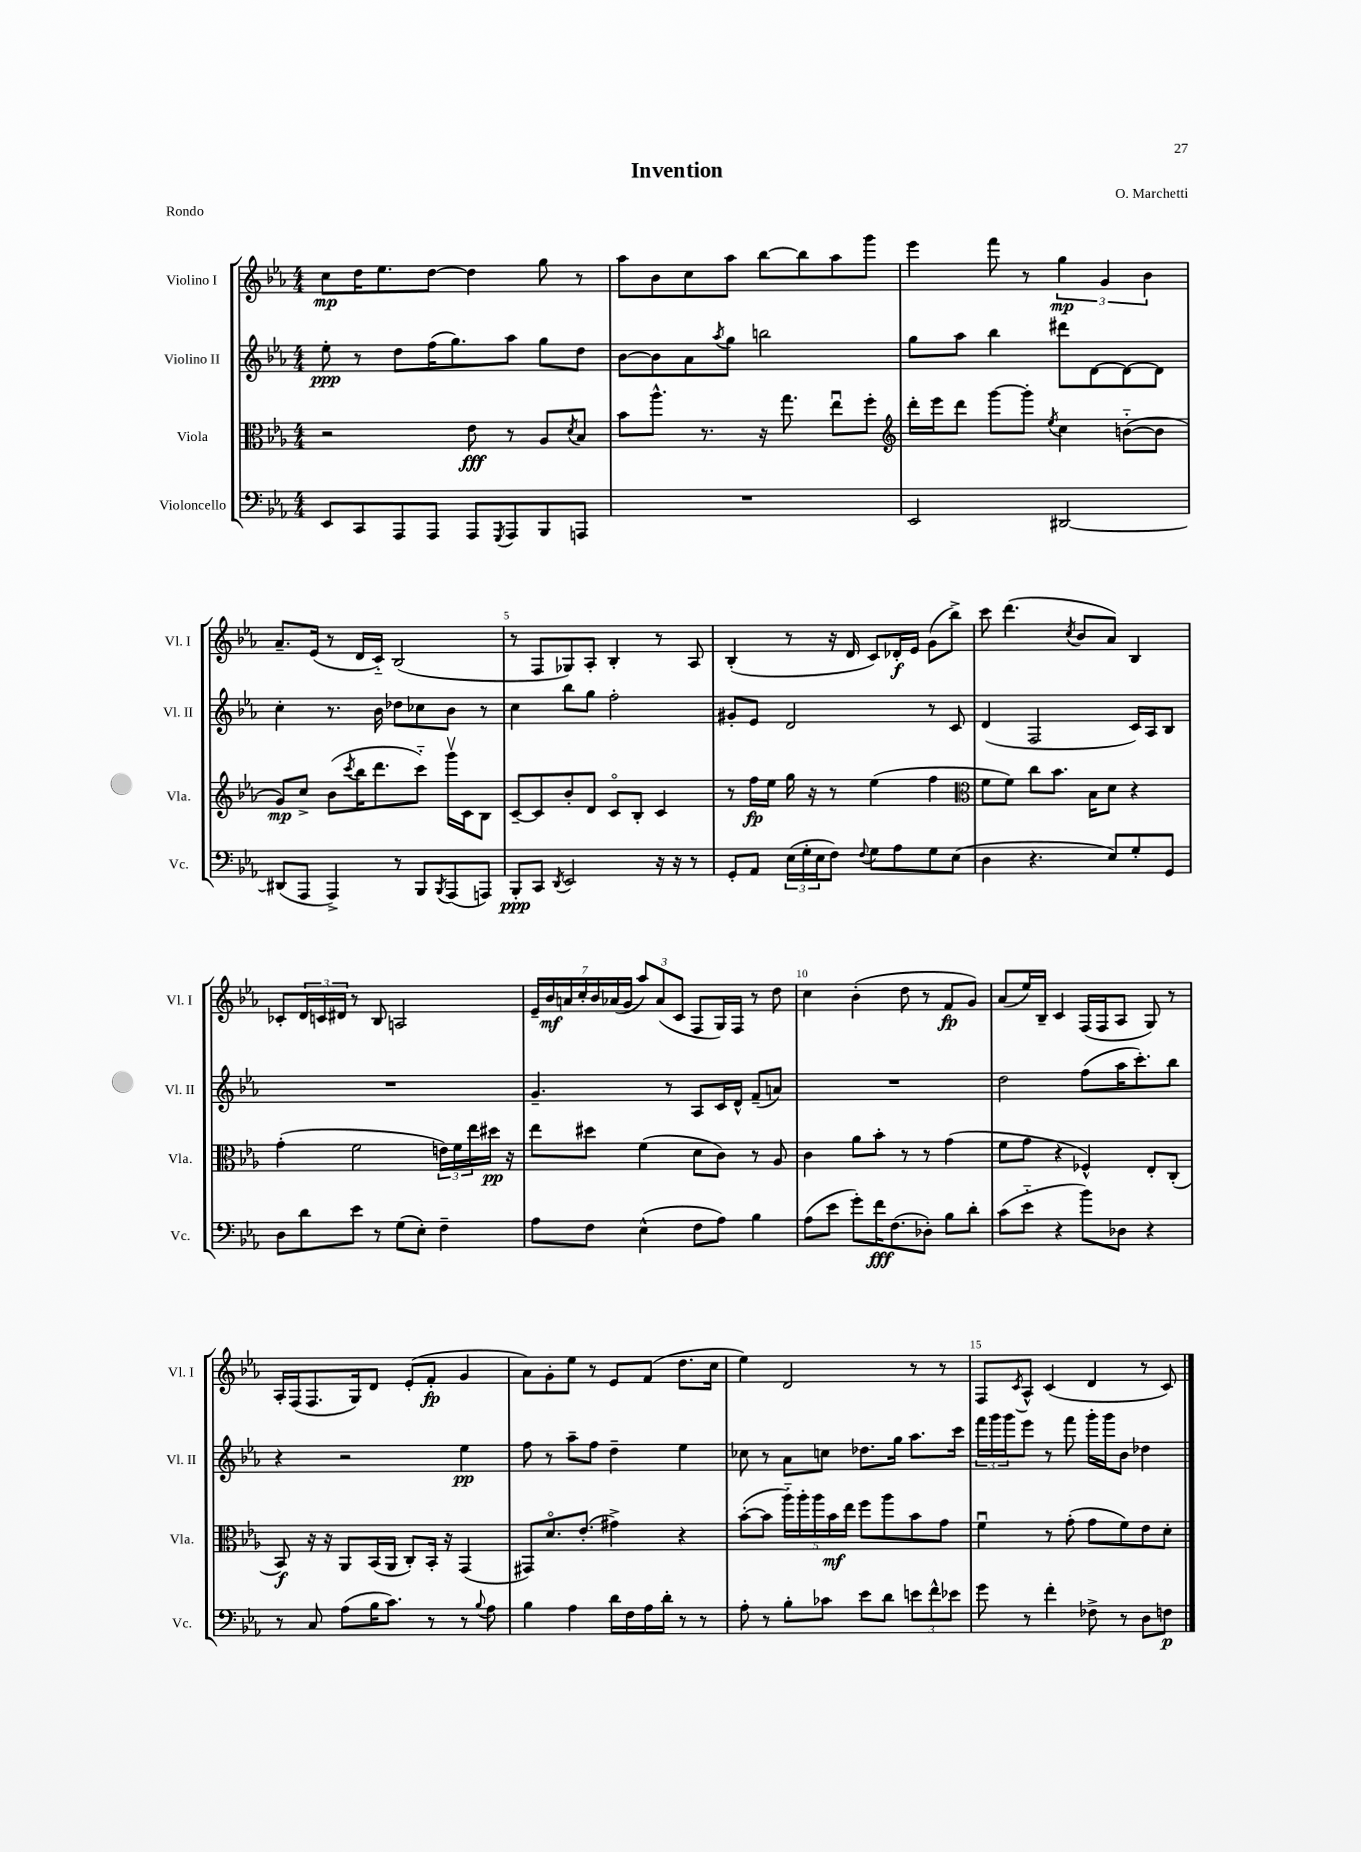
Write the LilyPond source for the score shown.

\header { title = "Invention" composer = "O. Marchetti" piece = "Rondo" }
<<
\new StaffGroup <<
\new Staff = "s0" \with { instrumentName = "Violino I" shortInstrumentName = "Vl. I" } {
    \clef treble \key ees \major \numericTimeSignature \time 4/4
    c''8\mp d''16 ees''8. d''8~ d''4 g''8 r8 |
    aes''8 bes'8 c''8 aes''8 bes''8~ bes''8 aes''8 g'''8 |
    ees'''4 f'''8 r8 \tuplet 3/2 { g''4\mp g'4 bes'4 } |
    aes'8.-- ees'16( r8 d'16 c'16-_) bes2( |
    r8 f8 ges8) aes8-. bes4-. r8 aes8 |
    bes4-.( r8 r16 d'16 c'8) des'16-.\f ees'16 g'8( bes''8->) |
    c'''8 d'''4.( \acciaccatura { c''8 } bes'8 aes'8) bes4 |
    ces'8-. \tuplet 3/2 { d'16 c'16 dis'16 } r8 bes8 a2 |
    \tuplet 7/4 { ees'16-- bes'16\mf a'16 c''16-. bes'16 aes'16( g'16 } \tuplet 3/2 { aes''8) aes'8( c'8 } f8 g16) f16 r8 d''8 |
    c''4 bes'4-.( d''8 r8 f'8\fp g'8) |
    aes'8( ees''16) bes16-- c'4 f16( f16 aes8 g8) r8 |
    aes16-. f16( f8. g16) d'8 ees'8-.( f'8-.\fp g'4 |
    aes'8) g'8-. ees''8 r8 ees'8 f'8( d''8. c''16 |
    ees''4) d'2 r8 r8 |
    f8 \acciaccatura { c'8 } aes8-^ c'4( d'4 r8 c'8) \bar "|." |
}
\new Staff = "s1" \with { instrumentName = "Violino II" shortInstrumentName = "Vl. II" } {
    \clef treble \key ees \major \numericTimeSignature \time 4/4
    ees''8-.\ppp r8 d''8 f''16( g''8.) aes''8 g''8 d''8 |
    bes'8~ bes'8 aes'8 \acciaccatura { aes''8 } g''8 b''2 |
    g''8 aes''8 bes''4 dis'''8 d'8~ d'8~ d'8 |
    c''4-. r8. bes'16 des''8 ces''8 bes'8 r8 |
    c''4 bes''8 g''8 f''2-. |
    gis'8-. ees'8 d'2 r8 c'8 |
    d'4( f2 c'16) aes16 bes8 |
    R1 |
    g'4.-- r8 aes8 c'16 d'16-^ f'8--( a'8) |
    R1 |
    d''2 f''8( aes''16 c'''8.-.) bes''8 |
    r4 r2 ees''4\pp |
    f''8 r8 aes''8-- f''8 d''4-- ees''4 |
    ces''8 r8 aes'8 c''8 des''8. g''16 aes''8. c'''16 |
    \tuplet 3/2 { f'''16 g'''16 g'''16 } ees'''8 r8 f'''8 g'''16-. g'''16 bes'8 des''4 \bar "|." |
}
\new Staff = "s2" \with { instrumentName = "Viola" shortInstrumentName = "Vla." } {
    \clef alto \key ees \major \numericTimeSignature \time 4/4
    r2 ees'8\fff r8 aes8 \acciaccatura { d'8 } bes8 |
    bes'8 aes''8.-^ r8. r16 g''8. ees''8\downbow f''8-. |
    \clef treble d'''16-. ees'''16 d'''8 g'''8~ g'''8-. \acciaccatura { ees''8 } c''4 b'8~-_( b'8 |
    g'8\mp) c''8-> bes'8( \acciaccatura { c'''8 } bes''16 d'''8. c'''8-_) g'''16\upbow c'16 bes8 |
    c'8~-- c'8 bes'8-. d'8 c'8\flageolet bes8-. c'4 |
    r8 f''16\fp ees''16 g''16 r16 r8 ees''4( f''4 |
    \clef alto f'8 f'8) c''8 bes'8. bes16 d'8 r4 |
    g'4-.( f'2 \tuplet 3/2 { e'16) f'16 ees''16 } dis''16\pp r16 |
    ees''8 dis''8 f'4( d'8 c'8) r8 aes8 |
    c'4 aes'8 bes'8-. r8 r8 g'4( |
    f'8 g'8 r4 fes4-^) ees8-. c8-.( |
    bes,8\f) r16 r16 aes,8 bes,16( aes,16 c8-.) bes,16-. r16 g,4( |
    gis,8) d'8.\flageolet ees'8.-.( gis'4->) r4 |
    bes'8~-.( bes'8 \tuplet 5/4 { aes''16-_) aes''16-. aes''16 bes'16\mf ees''16 } f''8 aes''8 bes'8 g'8 |
    f'4\downbow r8 g'8-.( g'8 f'8) ees'8 d'8-. \bar "|." |
}
\new Staff = "s3" \with { instrumentName = "Violoncello" shortInstrumentName = "Vc." } {
    \clef bass \key ees \major \numericTimeSignature \time 4/4
    ees,8 c,8 aes,,8 aes,,8 aes,,8 \acciaccatura { g,,8 } aes,,8 bes,,8 a,,8 |
    R1 |
    ees,2 dis,2~ |
    dis,8( aes,,8 aes,,4->) r8 bes,,8 \acciaccatura { bes,,8 } aes,,8( a,,8) |
    bes,,8-.\ppp c,8 \acciaccatura { d,8 } ees,2 r16 r16 r8 |
    g,8-. aes,8 \tuplet 3/2 { ees16( g16-. ees16 } f8) \appoggiatura { f8 } g8 aes8 g8 ees8( |
    d4 r4. ees8) g8-. g,8 |
    d8 d'8 ees'8 r8 g8( ees8-.) f4-- |
    aes8 f8 ees4-^( f8 aes8) bes4 |
    aes8( ees'8 g'8-.) f'16\fff f8.( des8-.) bes8 d'8-. |
    c'8( ees'8-_ r4 bes'8) des8 r4 |
    r8 c8 aes8( bes16 c'8.) r8 r8 \appoggiatura { bes8 } aes8 |
    bes4 aes4 d'16 f16 aes16 d'16-. r8 r8 |
    aes8-. r8 bes8-. ces'8 ees'8 d'8 \tuplet 3/2 { e'8 f'8-^ ees'8 } |
    g'8 r8 f'4-. fes8-> r8 d8 f8\p \bar "|." |
}
>>
>>
\layout { \context { \Score \override BarNumber.break-visibility = ##(#f #t #t) barNumberVisibility = #(every-nth-bar-number-visible 5) } }
